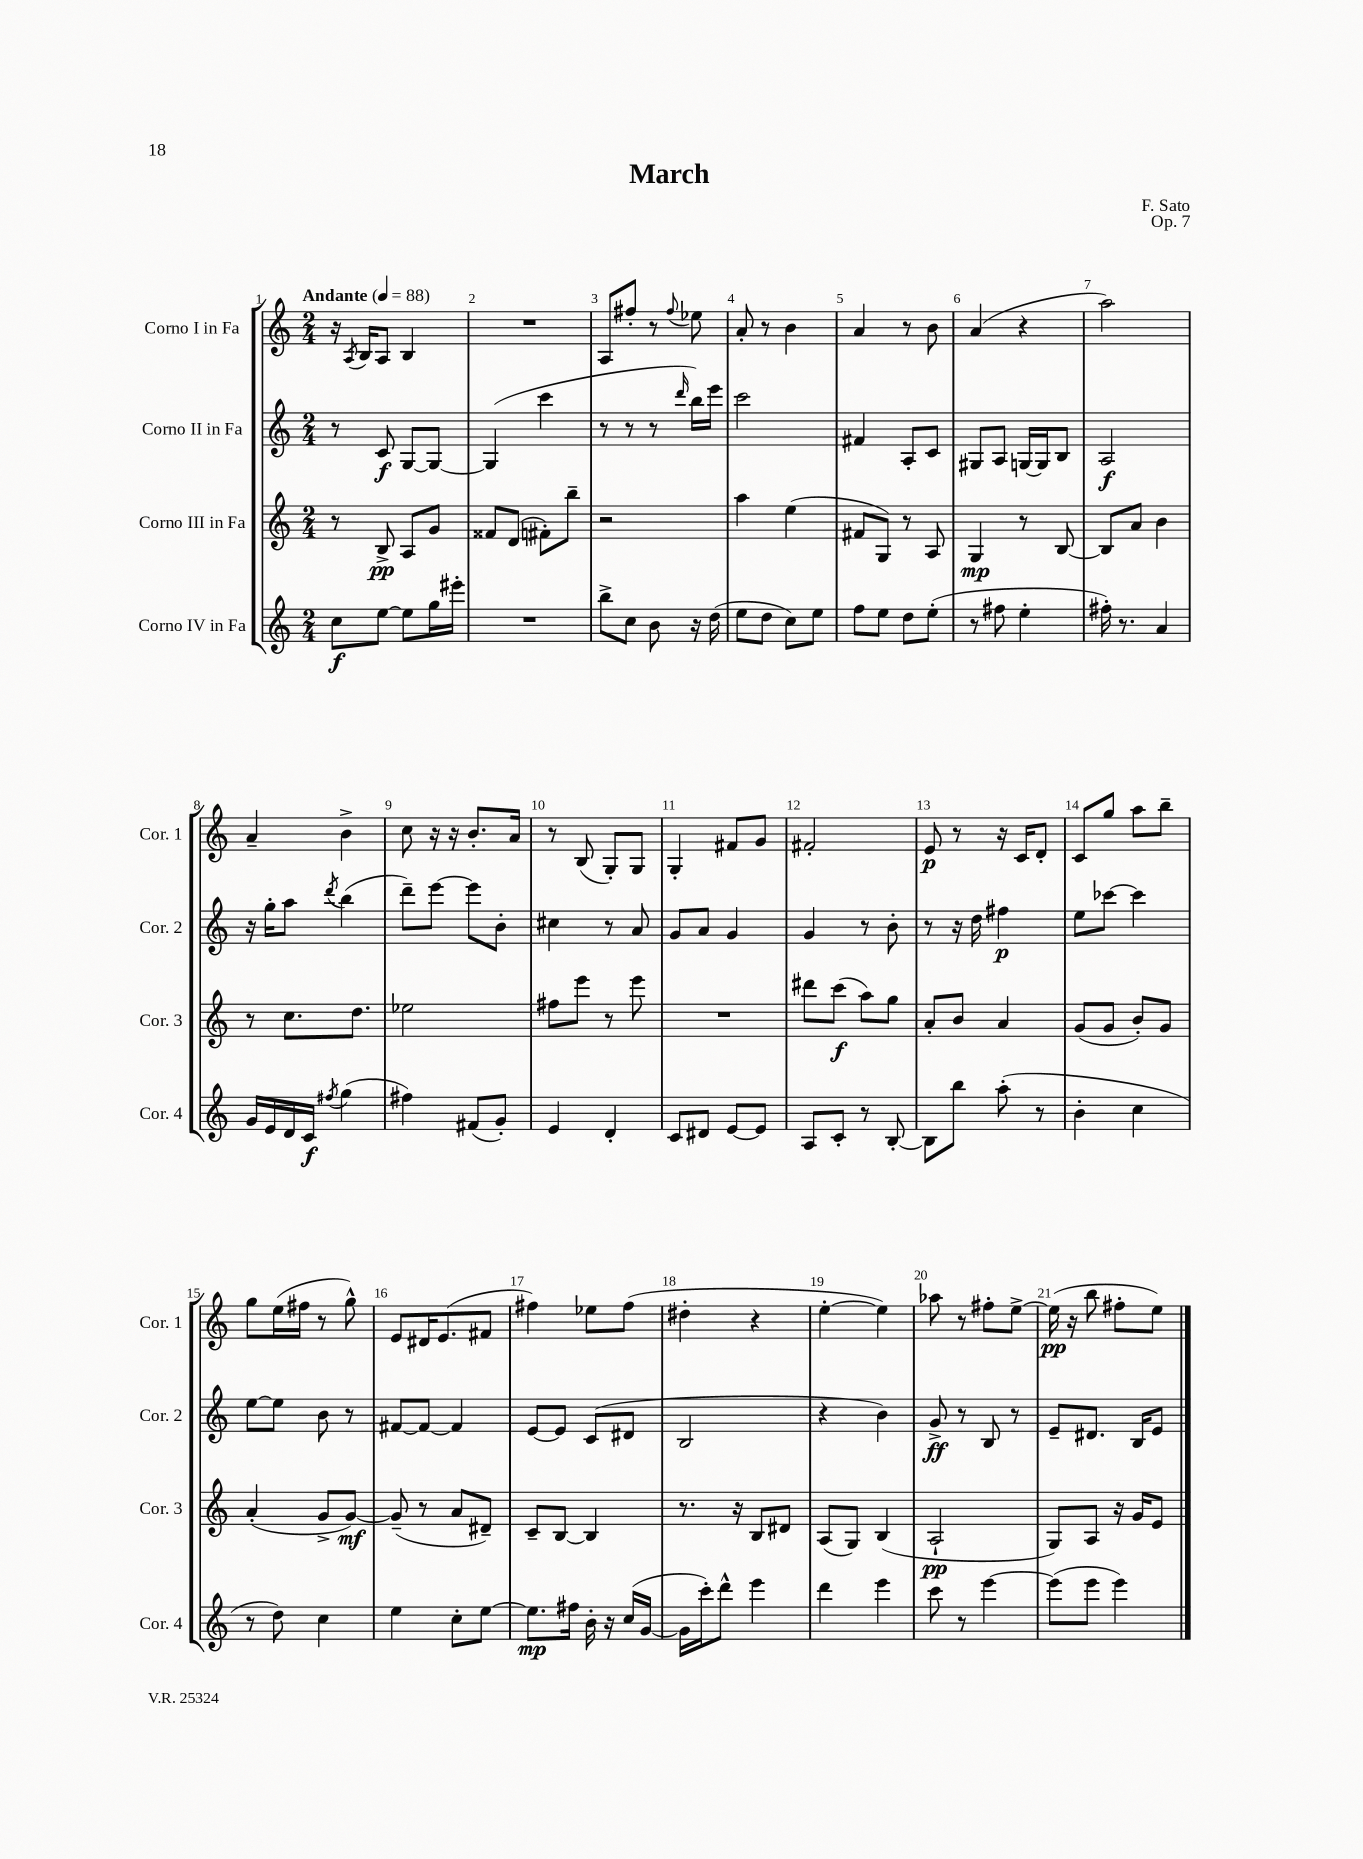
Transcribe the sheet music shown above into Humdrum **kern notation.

**kern	**kern	**kern	**kern
*staff4	*staff3	*staff2	*staff1
*clefG2	*clefG2	*clefG2	*clefG2
*k[]	*k[]	*k[]	*k[]
*M2/4	*M2/4	*M2/4	*M2/4
*MM88	*MM88	*MM88	*MM88
8cc	8r	8r	16r
.	.	.	8qA
.	.	.	16B
[8ee	8B^	8c	8A
8ee]	8A	[8G	4B
16gg	8g	8G_	.
16eee#'	.	.	.
=	=	=	=
2r	8f##	(4G]	2r
.	(8d	.	.
.	8f#')	4ccc	.
.	8bb~	.	.
=	=	=	=
8bb^	2r	8r	8A
8cc	.	8r	8ff#'
8b	.	8r	8r
.	.	16qqddd	8qqff#
16r	.	16bb)	8ee-
(16dd	.	16eee	.
=	=	=	=
8ee	4aa	2ccc	8a'
8dd	.	.	8r
8cc)	(4ee	.	4b
8ee	.	.	.
=	=	=	=
8ff	8f#	4f#	4a
8ee	8G)	.	.
8dd	8r	8A'	8r
(8ee'	8A	8c	8b
=	=	=	=
8r	4G	8G#	(4a
8ff#	.	8A	.
4ee'	8r	[16G	4r
.	.	16G]	.
.	[8B	8B	.
=	=	=	=
16ff#')	8B]	2A	2aa)
8.r	.	.	.
.	8a	.	.
4a	4b	.	.
=	=	=	=
16g	8r	16r	4a~
16e	.	16gg'	.
16d	8.cc	8aa	.
16c	.	.	.
8qff#	.	8qddd	.
(4gg	.	(4bb	4b^
.	8.dd	.	.
=	=	=	=
4ff#)	2ee-	8ddd~)	8cc
.	.	[8eee	16r
.	.	.	16r
(8f#	.	8eee]	8.b'
8g')	.	8b'	.
.	.	.	16a
=	=	=	=
4e	8ff#	4cc#	8r
.	8eee	.	(8B
4d'	8r	8r	8G')
.	8eee	8a	8G
=	=	=	=
8c	2r	8g	4G'
8d#	.	8a	.
[8e	.	4g	8f#
8e]	.	.	8g
=	=	=	=
8A	8ddd#	4g	2f#'
8c'	(8ccc	.	.
8r	8aa)	8r	.
[8B'	8gg	8b'	.
=	=	=	=
8B]	8a'	8r	8e
8bb	8b	16r	8r
.	.	16dd	.
(8aa'	4a	4ff#	16r
.	.	.	16c
8r	.	.	8d'
=	=	=	=
4b'	(8g	8ee	8c
.	8g	[8ccc-	8gg
4cc	8b')	4ccc-]	8aa
.	8g	.	8bb~
=	=	=	=
8r	(4a'	[8ee	8gg
8dd)	.	8ee]	(16ee
.	.	.	16ff#
4cc	8g^	8b	8r
.	[8g)	8r	8gg^^)
=	=	=	=
4ee	(8g~]	[8f#	8e
.	8r	8f#_	16d#
.	.	.	(8.e
8cc'	8a	4f#]	.
[8ee	8d#~)	.	8f#
=	=	=	=
8.ee]	8c~	[8e	4ff#)
.	[8B	8e]	.
16ff#	.	.	.
16b'	4B]	(8c	8ee-
16r	.	.	.
(16cc	.	8d#	(8ff#
[16g	.	.	.
=	=	=	=
16g]	8.r	2B	4dd#'
16ccc')	.	.	.
8ddd^^	.	.	.
.	16r	.	.
4eee	8B	.	4r
.	8d#	.	.
=	=	=	=
4ddd	(8A	4r	[4ee'
.	8G)	.	.
4eee	(4B	4b)	4ee])
=	=	=	=
8ccc	2A`	8g^	8aa-
8r	.	8r	8r
[4eee	.	8B	8ff#'
.	.	8r	[8ee^
=	=	=	=
(8eee]	8G)	8e~	(16ee]
.	.	.	16r
8eee	8A	8.d#	8bb
4eee)	16r	.	8ff#'
.	16g	16B	.
.	8e	8e	8ee)
==	==	==	==
*-	*-	*-	*-
